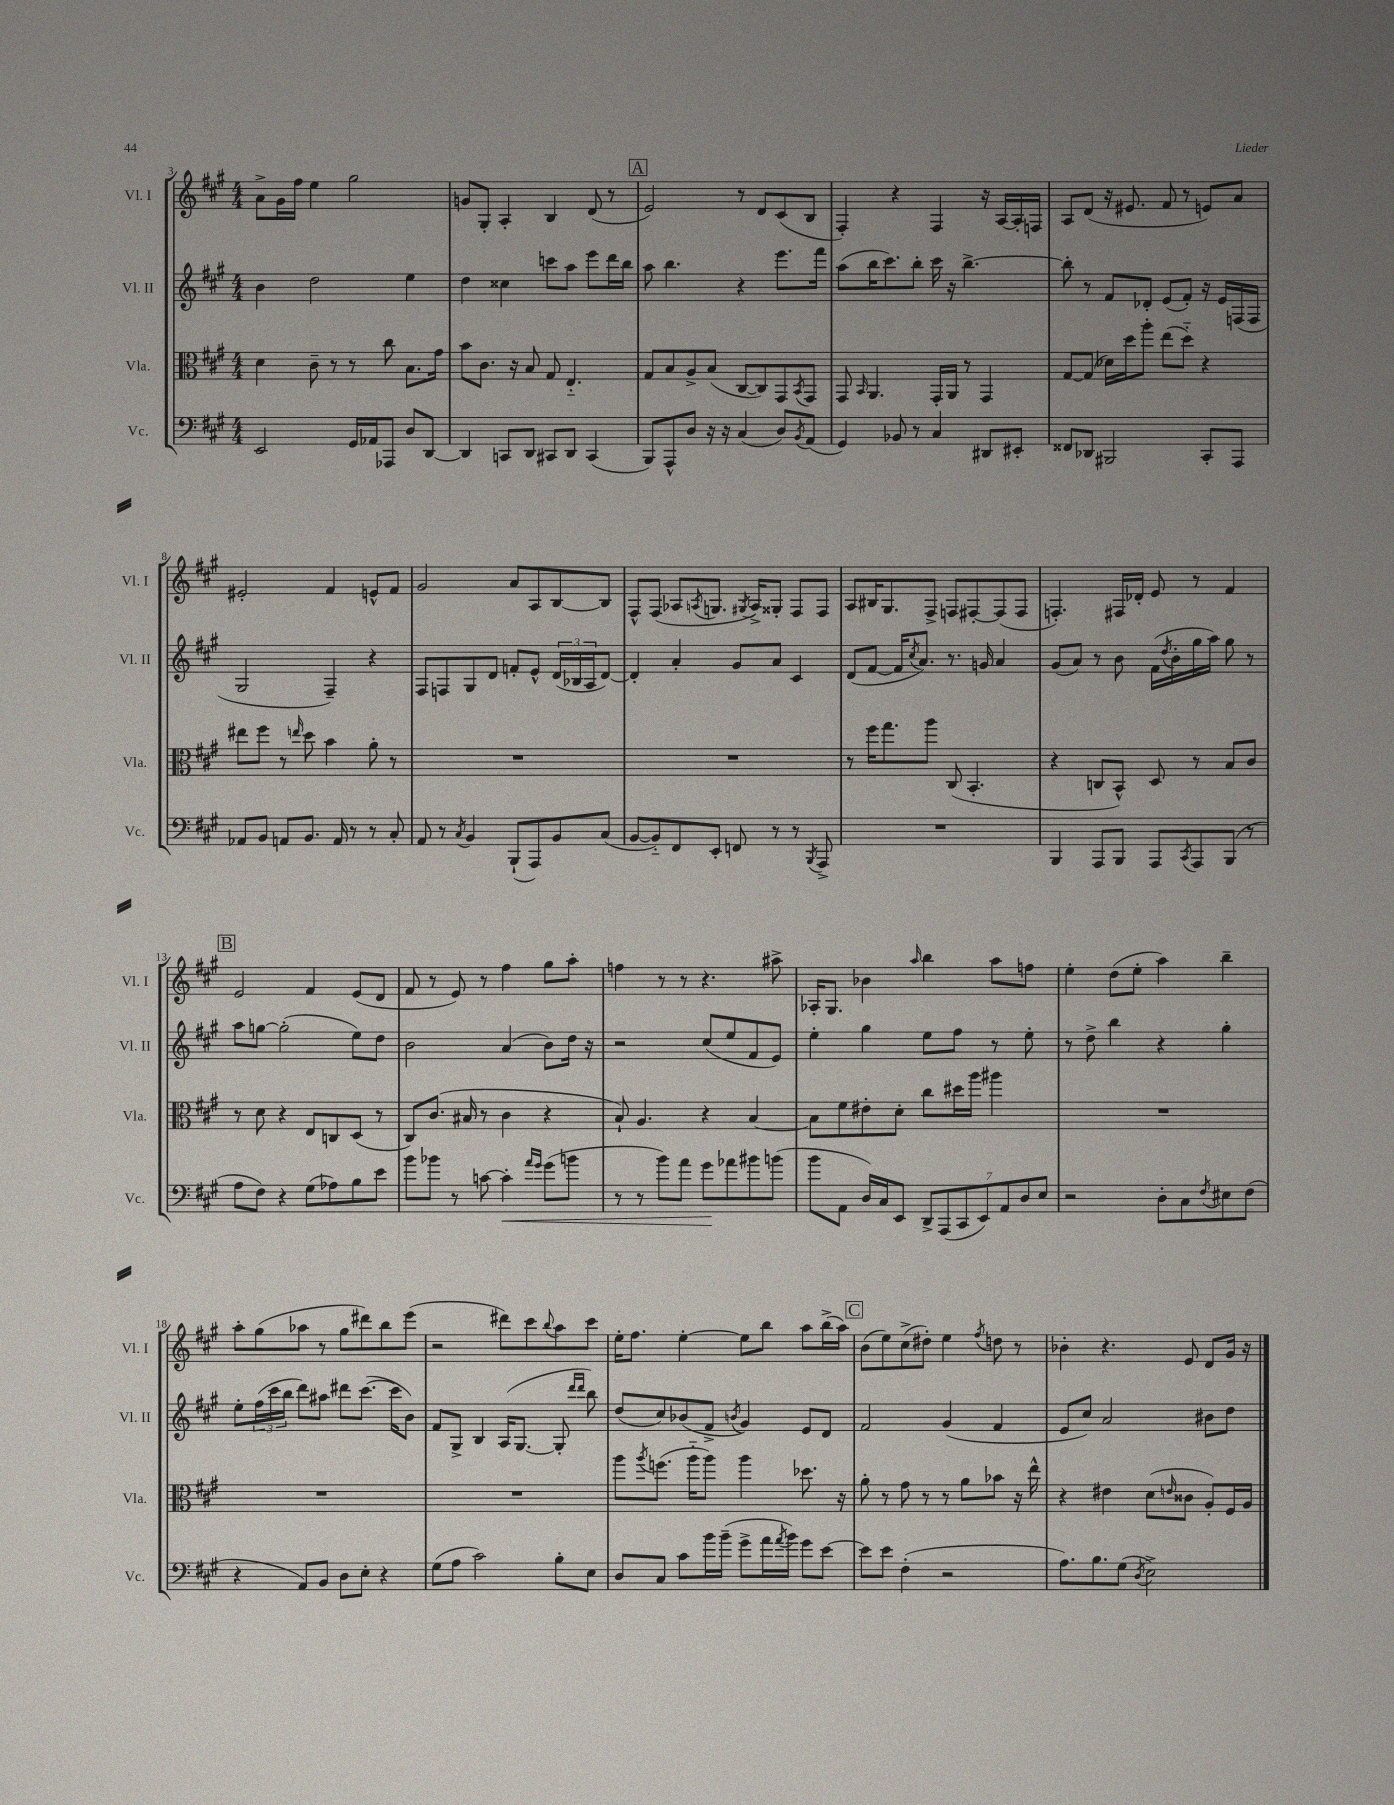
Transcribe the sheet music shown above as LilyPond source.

<<
\new StaffGroup <<
\new Staff = "s0" \with { instrumentName = "Vl. I" shortInstrumentName = "Vl. I" } {
    \clef treble \key a \major \numericTimeSignature \time 4/4
    a'8-> gis'16 fis''16 e''4 gis''2 |
    g'8 gis8-. a4-. b4 d'8( r8 |
    \mark \markup { \box "A" } e'2) r8 d'8 cis'8( b8 |
    fis4-.) r4 fis4 r16 a16~ a16-. f16 |
    a8 d'8( r16 eis'8. fis'8 r8 e'8) a'8 |
    eis'2-. fis'4 e'8-^ fis'8 |
    gis'2 a'8 a8 b8~ b8 |
    fis8-^ fis8( aes8 \acciaccatura { a8 } g8. \acciaccatura { gis8 } a16->) gisis8-. fis8 fis8 |
    a8 bis16 gis8. fis8-> f8 fis8~-. fis8( fis8 |
    f4.-.) fis16 des'16-. e'8 r8 fis'4 |
    \mark \markup { \box "B" } e'2 fis'4 e'8( d'8 |
    fis'8 r8 e'8) r8 fis''4 gis''8 a''8-. |
    f''4 r8 r8 r4. ais''8-> |
    aes16-. gis8. bes'4 \grace { a''16 } b''4 a''8 f''8 |
    e''4-. d''8( e''8-. a''4) b''4-- |
    a''8-. gis''8( aes''8 r8 gis''8 dis'''8) b''8 e'''8( |
    r2 dis'''8) cis'''8 \appoggiatura { b''8 } a''8 cis'''8 |
    e''16-. fis''8. e''4~-. e''8 b''8 a''8 b''16->( a''16) |
    \mark \markup { \box "C" } b'8( e''8) cis''8->( dis''8-.) e''4 \acciaccatura { fis''8 } d''8 r8 |
    bes'4-. r4. e'8 d'8 gis'16 r16 \bar "|." |
}
\new Staff = "s1" \with { instrumentName = "Vl. II" shortInstrumentName = "Vl. II" } {
    \clef treble \key a \major \numericTimeSignature \time 4/4
    b'4 d''2 e''4 |
    d''4 cisis''4 c'''8 a''8 e'''8 d'''16 b''16 |
    \mark \markup { \box "A" } a''8 b''4. r4 e'''8. fis'''16 |
    a''8( b''16 cis'''8.) b''8-. cis'''16 r16 b''4.~-> |
    b''8-. r8 fis'8 des'8-. e'8( fis'8-.) r16 e'16 f16( f16 |
    gis2 fis4--) r4 |
    fis8 f8 gis8 d'8 f'8-. e'8-^ \tuplet 3/2 { d'16( bes16 a16 } d'8~) |
    d'4-. a'4-. gis'8 a'8 cis'4 |
    d'8( fis'8~ fis'16 \acciaccatura { cis''8 } a'8.) r8. g'16 a'4 |
    gis'8( a'8) r8 b'8 fis'16( \acciaccatura { d''8 } b'16-. gis''16 a''16) gis''8 r8 |
    \mark \markup { \box "B" } a''8 g''8~ g''2-.( e''8) d''8 |
    b'2 a'4( b'8) d''16 r16 |
    r2 cis''8( e''8 fis'8 e'8) |
    e''4-. gis''4 e''8 fis''8 r8 e''8-. |
    r8 d''8-> b''4 r4 gis''4-. |
    e''8-. \tuplet 3/2 { fis''16( cis'''16 b''16 } d'''8) ais''8 dis'''8 cis'''8.~( cis'''16 b'8) |
    fis'8 gis8-> b4 a16( gis8.~ gis8-. \grace { d'''16 d'''16 } b''8) |
    d''8( cis''8) bes'8( fis'8-> \acciaccatura { b'8 } gis'4) e'8 d'8 |
    \mark \markup { \box "C" } fis'2 gis'4( fis'4 |
    e'8 cis''8) a'2 bis'8 d''8 \bar "|." |
}
\new Staff = "s2" \with { instrumentName = "Vla." shortInstrumentName = "Vla." } {
    \clef alto \key a \major \numericTimeSignature \time 4/4
    d'4 cis'8-- r8 r8 cis''8 b8. gis'16 |
    b'8 cis'8. r16 b8 gis8 e4.-_ |
    \mark \markup { \box "A" } gis8 b8 a8-> b8( cis8~ cis8) gis,8 \acciaccatura { b,8 } gis,8 |
    gis,8 \grace { b,16 } a,4. gis,16-. a,16 r8 gis,4 |
    gis8~ gis8( des'16) d''16 a''8-. e''8( d''8-_) r4 |
    eis''8 fis''8 r8 \grace { e''16 } d''8 b'4 a'8-. r8 |
    R1 |
    R1 |
    r8 fis''16 gis''8. a''8 cis8( b,4.-. |
    r4 c8 b,8-^) d8 r8 b8 cis'8 |
    \mark \markup { \box "B" } r8 d'8 r4 e8 c8 d8( r8 |
    cis8) cis'8.( bis16 r8 cis'4 r4 |
    b8-!) a4. r4 b4~ |
    b8 fis'8 eis'8-. d'8-. cis''8 dis''16 a''16 ais''4 |
    R1 |
    R1 |
    R1 |
    a''8 \acciaccatura { a''8 } f''8.( a''16-_ a''8) a''4 des''8. r16 |
    \mark \markup { \box "C" } a'8-. r8 gis'8 r8 r8 a'8 bes'8 r16 e''16-^ |
    r4 eis'4 d'8( \grace { e'16 } cisis'8 a8-.) fis16 a16 \bar "|." |
}
\new Staff = "s3" \with { instrumentName = "Vc." shortInstrumentName = "Vc." } {
    \clef bass \key a \major \numericTimeSignature \time 4/4
    e,2 gis,16 aes,16 aes,,8 d8 d,8~ |
    d,4 c,8 d,8 cis,8 d,8 cis,4( |
    \mark \markup { \box "A" } b,,8) a,,8-^ d8 r16 r16 cis4( d8) \acciaccatura { b,8 } a,8( |
    gis,4) bes,8 r8 cis4 dis,8 eis,8-. |
    fisis,8 des,8 bis,,2 cis,8-. a,,8 |
    aes,8 b,8 a,8 b,8. a,16 r8 r8 cis8-. |
    a,8 r8 \acciaccatura { cis8 } b,4 b,,8-!( a,,8) b,8 cis8( |
    b,8~ b,8-_) fis,8 e,8-. f,8 r8 r8 \acciaccatura { b,,8 } a,,8-> |
    R1 |
    b,,4 a,,8 b,,8 a,,8 \acciaccatura { cis,8 } a,,8 b,,8( r8 |
    \mark \markup { \box "B" } a8 fis8) r4 gis8( aes8) b8 e'8 |
    b'8 bes'8 r8 c'8~ c'4-.\< \grace { a'16 gis'16 } gis'8( b'8 |
    r8 r8 b'8) a'8 gis'8\! aes'8 bis'8 b'8( |
    b'8 a,8 d16) cis16 e,8 \tuplet 7/4 { d,8-> a,,8( cis,8 e,8) a,8 d8 e8 } |
    r2 d8-. cis8 \acciaccatura { fis8 } eis8 fis8( |
    r4 a,8) b,8 d8 e8-. r4 |
    gis8( a8 cis'2) b8-. e8 |
    d8 cis8 cis'8 b'16 b'16--( gis'8-> a'16 \acciaccatura { a'8 } b'16) gis'8 e'8~ |
    \mark \markup { \box "C" } e'8 e'8 fis4-.( r2 |
    a8.) b8. gis8( \acciaccatura { d8 } e2->) \bar "|." |
}
>>
>>
\layout { \context { \Score currentBarNumber = #3 } }
